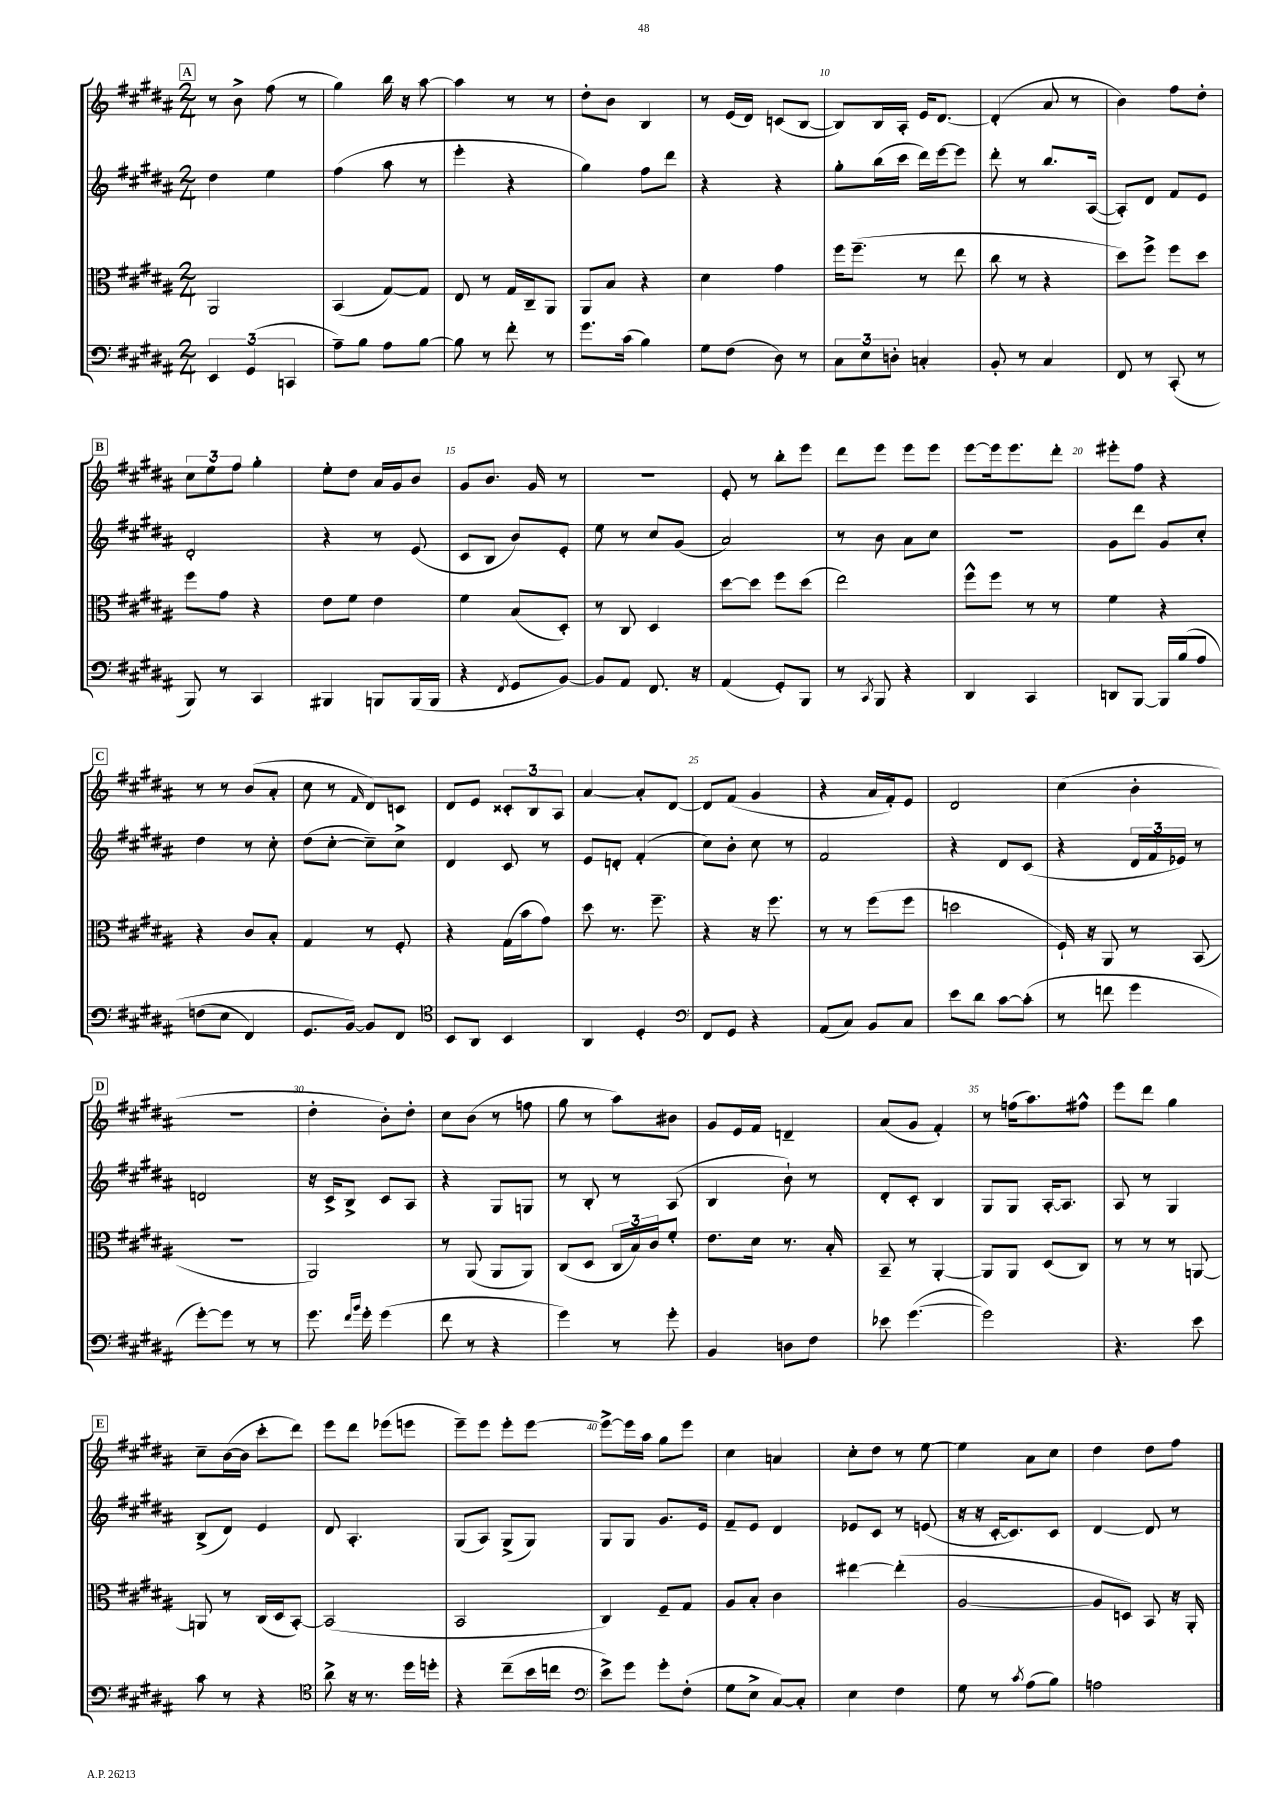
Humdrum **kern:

**kern	**kern	**kern	**kern
*staff4	*staff3	*staff2	*staff1
*clefF4	*clefC3	*clefG2	*clefG2
*k[f#c#g#d#a#]	*k[f#c#g#d#a#]	*k[f#c#g#d#a#]	*k[f#c#g#d#a#]
*M2/4	*M2/4	*M2/4	*M2/4
6EE/	2AA#/	4dd#\	8r
.	.	.	8b^\
(6GG#/	.	.	.
.	.	4ee\	(8ff#\
6CC/	.	.	.
.	.	.	8r
=	=	=	=
8A#~\L)	(4BB/	(4ff#\	4gg#\)
8B\J	.	.	.
8A#\L	[8G#/L)	8aa#\	16bb\
.	.	.	16r
[8B\J	8G#/]J	8r	[8aa#\
=	=	=	=
8B\]	8E/	4eee'\	4aa#\]
8r	8r	.	.
8f#'\	16G#/LL	4r	8r
.	16C#~/J	.	.
8r	8AA#/J	.	8r
=	=	=	=
8.g#\L	8AA#/L	4gg#\)	8dd#'\L
.	8B/J	.	8b\J
(16c#\Jk	.	.	.
4B\)	4r	8ff#\L	4B/
.	.	8ddd#\J	.
=	=	=	=
8G#\L	4d#\	4r	8r
(8F#\J	.	.	(16e/LL
.	.	.	16d#/JJ)
8D#\)	4g#\	4r	(8c/L
8r	.	.	[8B/J
=	=	=	=
12C#\L	16ff#\LK	8gg#'\L	8B/]L)
.	(8.ff#~\J	.	.
12E\	.	.	.
.	.	(16bb\L	16B/L
12D'\J	.	.	.
.	.	16ccc#\JJ	16A#'/JJ
4C'/	8r	16ddd#\LL)	16e/LK
.	.	[16eee\J	[8.d#/J
.	8ee\	8eee\]J	.
=	=	=	=
8BB'/	8cc#\	8ddd#'\	(4d#'/]
8r	8r	8r	.
4C#/	4r	8.bb/L	8a#/
.	.	.	8r
.	.	([16A#/Jk	.
=	=	=	=
8FF#/	8dd#\L)	8A#'/]L)	4b\)
8r	8ff#^\J	8d#/J	.
(8CC#'/	8ff#\L	8f#/L	8ff#\L
8r	8dd#\J	8e/J	8dd#'\J
=	=	=	=
8BBB/)	8ff#\L	2d#'/	12cc#\L
.	.	.	12ee\
8r	8g#\J	.	.
.	.	.	12ff#\J
4CC#/	4r	.	4gg#'\
=	=	=	=
4BBB#/	8e\L	4r	8ee'\L
.	8f#\J	.	8dd#\J
8BBB/L	4e\	8r	16a#/LL
.	.	.	16g#/J
(16BBB/L	.	(8e/	8b/J
16BBB/JJ	.	.	.
=	=	=	=
4r	4f#\	8c#/L	8g#/L
.	.	8B/J	8.b/J
8qFF#/	.	.	.
8GG#/L	(8B/L	8b/L)	.
.	.	.	16g#/
[8BB/J)	8D#'/J)	8e'/J	8r
=	=	=	=
8BB/]L	8r	8ee\	2r
8AA#/J	8C#/	8r	.
8.FF#/	4D#/	8cc#/L	.
.	.	(8g#/J	.
16r	.	.	.
=	=	=	=
(4AA#/	[8dd#\L	2a#/)	8e'/
.	8dd#\]J	.	8r
8GG#'/L)	8ff#\L	.	8bb'\L
8BBB/J	(8dd#\J	.	8eee\J
=	=	=	=
8r	2ee\)	8r	8ddd#\L
8qCC#/	.	.	.
8BBB/	.	8b\	8eee\J
4r	.	8a#\L	8eee\L
.	.	8cc#\J	8eee\J
=	=	=	=
4DD#/	8ff#^^\L	2r	[8eee\L
.	8ff#\J	.	16eee\]k
.	.	.	8.eee\
4CC#/	8r	.	.
.	8r	.	8ddd#'\J
=	=	=	=
8DD/L	4f#\	8g#\L	8eee#'\L
[8BBB/J	.	8ddd#\J	8ff#\J
16BBB/]LL	4r	8g#/L	4r
&(16B/J	.	.	.
8A#/J	.	8cc#'/J	.
=	=	=	=
(8F\L	4r	4dd#\	8r
8E\J	.	.	8r
4FF#/)	8c#/L	8r	(8b/L
.	8B'/J	8cc#'\	8a#'/J
=	=	=	=
8.GG#/L	4G#/	(8dd#\L	8cc#\
.	.	[8cc#'\J	8r
[16BB/Jk&)	.	.	.
.	.	.	16qqf#/
8BB/]L	8r	8cc#~\]L)	8d#/L)
8FF#/J	8F#'/	8cc#^\J	8c/J
=	=	=	=
*clefC4	*	*	*
8BB/L	4r	4d#/	8d#/L
8AA#/J	.	.	8e/J
4BB/	(16G#\LL	8c#/	12c##'/L
.	16b\J	.	.
.	.	.	12B/
.	8g#\J)	8r	.
.	.	.	12A#/J
=	=	=	=
4AA#/	8dd#\	8e/L	[4a#/
.	8.r	8d'/J	.
4D#'/	.	(4f#'/	8a#'/]L
.	8.ff#~\	.	.
.	.	.	[8d#/J
=	=	=	=
*clefF4	*	*	*
8FF#/L	4r	8cc#\L)	8d#/]L
8GG#/J	.	8b'\J	(8f#/J
4r	16r	8cc#\	4g#/
.	8.ff#\	.	.
.	.	8r	.
=	=	=	=
(8AA#/L	8r	2f#/	4r
8C#/J)	8r	.	.
8BB/L	(8ff#\L	.	16a#/LL
.	.	.	16f#'/J)
8C#/J	8ff#\J	.	8e/J
=	=	=	=
8e\L	2dd\	4r	2d#/
8d#\J	.	.	.
[8c#\L	.	8d#/L	.
(8c#'\]J	.	(8c#/J	.
=	=	=	=
8r	16F#`/)	4r	(4cc#\
.	16r	.	.
8f\	8AA#/	.	.
4g#\	8r	24d#/LL	4b'\
.	.	24f#/	.
.	.	24e-/JJ)	.
.	(8BB/	8r	.
=	=	=	=
[8g#'\L)	2r	2d/	2r
8g#\]J	.	.	.
8r	.	.	.
8r	.	.	.
=	=	=	=
8.g#\	2AA#/)	16r	4dd#'\
.	.	16c#^/LK	.
.	.	8B^/J	.
16qqf#/LL	.	.	.
16qqb/JJ	.	.	.
16g#'\	.	.	.
(4g#\	.	8c#/L	8b'\L)
.	.	8A#/J	8dd#'\J
=	=	=	=
8f#\	8r	4r	8cc#\L
8r	(8AA#/	.	(8b\J
4r	8AA#/L	8G#/L	8r
.	8AA#/J)	8G/J	8ff\
=	=	=	=
4g#\)	(8C#/L	8r	8gg#\
.	8D#/J	8B'/	8r
8r	24C#/LL	8r	8aa#\L)
.	24B/)	.	.
.	24c#/J	.	.
8g#'\	8f#'/J	(8A#/	8b#\J
=	=	=	=
4BB/	8.e\L	4B/	8g#/L
.	.	.	16e/L
.	16d#\Jk	.	16f#/JJ
8D\L	8.r	8b`\)	4d~/
8F#\J	.	8r	.
.	16B'/	.	.
=	=	=	=
8e-\	8BB~/	8d#'/L	(8a#/L
([4.g#\	8r	8c#'/J	8g#/J
.	[4AA#'/	4B/	4f#'/)
=	=	=	=
2g#\])	8AA#/]L	8G#/L	8r
.	8AA#/J	8G#/J	(16ff\LK
.	.	.	8.aa#\)
.	(8D#/L	[16A#'/LK	.
.	.	8.A#/]J	.
.	8C#/J)	.	8ff#^^\J
=	=	=	=
4.r	8r	8A#/	8eee\L
.	8r	8r	8ddd#\J
.	8r	4G#/	4gg#\
8e\	[8AA/	.	.
=	=	=	=
8c#\	8AA/]	(8B^/L	8cc#~\L
8r	8r	8d#/J)	([16b\L
.	.	.	16b\]JJ
4r	(16C#/LL	4e/	8ccc#'\L
.	16D#/J	.	.
.	[8BB'/J)	.	8ddd#\J)
=	=	=	=
*clefC4	*	*	*
8a#^\	(2BB/]	8d#/	8eee\L
16r	.	4.A#'/	8ddd#\J
8.r	.	.	.
.	.	.	(8eee-\L
16dd#\LL	.	.	8eee\J
16dd'\JJ	.	.	.
=	=	=	=
4r	2BB/	(8G#/L	8eee~\L)
.	.	8A#/J)	8eee\J
(8cc#~\L	.	(8G#^/L	8eee'\L
16b\L	.	8G#/J)	[8eee\J
16cc\JJ	.	.	.
=	=	=	=
*clefF4	*	*	*
8e^\L)	4C#/)	8G#/L	8eee^\_L
8g#\J	.	8G#/J	16eee\]L
.	.	.	16aa#\JJ
8g#'\L	8F#~/L	8.g#/L	8gg#\L
(8F#'\J	8G#/J	.	8eee\J
.	.	16e/Jk	.
=	=	=	=
8G#\L	8A#/L	8f#~/L	4cc#\
8E^\J	8B'/J	8e/J	.
[8C#/L)	4c#\	4d#/	4a/
8C#'/]J	.	.	.
=	=	=	=
4E\	[4ee#\	8e-/L	8cc#'\L
.	.	8c#/J	8dd#\J
4F#\	(4ee#'\]	8r	8r
.	.	(8e/	[8ee\
=	=	=	=
8G#\	[2A#/	16r	4ee\]
.	.	16r	.
8r	.	[16c#'/LK	.
.	.	8.c#/])	.
8qc#/	.	.	.
(8A#\L	.	.	8a#\L
8B\J)	.	8c#/J	8cc#\J
=	=	=	=
2A\	8A#/]L	[4d#/	4dd#\
.	8D/J)	.	.
.	8BB/	8d#/]	8dd#\L
.	16r	8r	8ff#\J
.	16AA#'/	.	.
==	==	==	==
*-	*-	*-	*-
